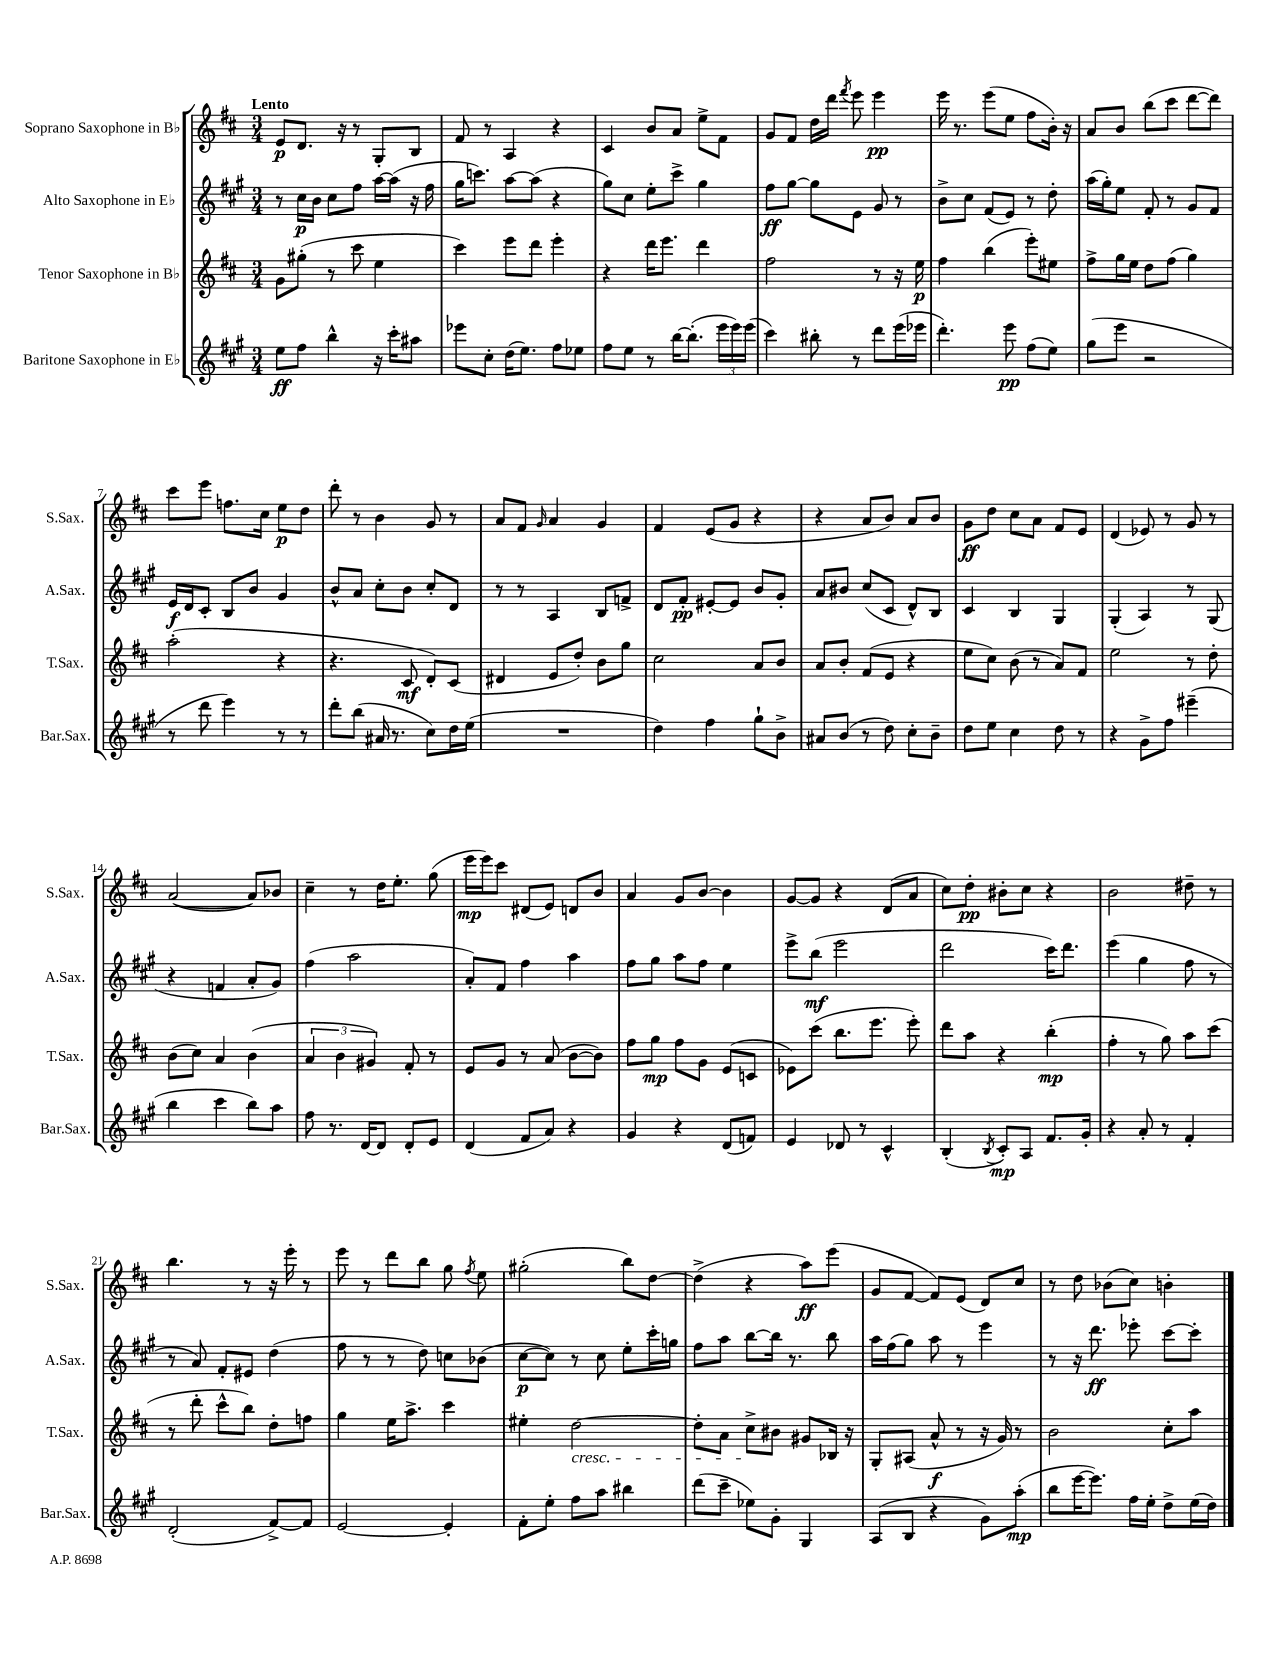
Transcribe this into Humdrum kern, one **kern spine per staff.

**kern	**dynam	**kern	**dynam	**kern	**dynam	**kern	**dynam
*part4	*part4	*part3	*part3	*part2	*part2	*part1	*part1
*staff4	*staff4	*staff3	*staff3	*staff2	*staff2	*staff1	*staff1
*I"Baritone Saxophone in E♭	*	*I"Tenor Saxophone in B♭	*	*I"Alto Saxophone in E♭	*	*I"Soprano Saxophone in B♭	*
*I'Bar.Sax.	*	*I'T.Sax.	*	*I'A.Sax.	*	*I'S.Sax.	*
*clefG2	*	*clefG2	*	*clefG2	*	*clefG2	*
*k[f#c#g#]	*	*k[f#c#]	*	*k[f#c#g#]	*	*k[f#c#]	*
*M3/4	*	*M3/4	*	*M3/4	*	*M3/4	*
=1	=1	=1	=1	=1	=1	=1	=1
!	!	!	!	!	!	!LO:TX:a:B:t=Lento	!
8ee\L	ff	8g\L	.	8r	.	8e/L	p
8ff#\J	.	(8gg#X'\J	.	16cc#\LL	p	8.d/J	.
.	.	.	.	16b\JJ	.	.	.
4bb^^\	.	8r	.	8cc#\L	.	.	.
.	.	.	.	.	.	16r	.
.	.	8ccc#\	.	8ff#\J	.	8r	.
16r	.	4ee\	.	[16aa\LL	.	8G'/L	.
16ccc#'\KL	.	.	.	(16aa\JJ]	.	.	.
8aa#X\J	.	.	.	16r	.	8B/J	.
.	.	.	.	16ff#\	.	.	.
=2	=2	=2	=2	=2	=2	=2	=2
8eee-X\L	.	4ccc#\)	.	16gg#\KL	.	8f#/	.
.	.	.	.	8.cccn\J)	.	.	.
8cc#'\J	.	.	.	.	.	8r	.
(16dd\KL	.	8eee\L	.	[8aa\L	.	4A/	.
8.ee\J)	.	.	.	.	.	.	.
.	.	8ddd\J	.	(8aa\J]	.	.	.
8ff#\L	.	4eee'\	.	4r	.	4r	.
8ee-X\J	.	.	.	.	.	.	.
=3	=3	=3	=3	=3	=3	=3	=3
8ff#\L	.	4r	.	8gg#\L)	.	4c#/	.
8ee\J	.	.	.	8cc#\J	.	.	.
8r	.	16ddd\KL	.	8ee'\L	.	8b/L	.
.	.	8.eee\J	.	.	.	.	.
[16bb\KL	.	.	.	8ccc#^\J	.	8a/J	.
(8.bb'\J]	.	.	.	.	.	.	.
.	.	4ddd\	.	4gg#\	.	8ee^\L	.
24eee\LL	.	.	.	.	.	8f#\J	.
24eee\)	.	.	.	.	.	.	.
(24eee\JJ	.	.	.	.	.	.	.
=4	=4	=4	=4	=4	=4	=4	=4
4ccc#\)	.	2ff#\	.	8ff#\L	ff	8g/L	.
.	.	.	.	[8gg#\J	.	8f#/J	.
8bb#X'\	.	.	.	8gg#\L]	.	16dd\LL	.
.	.	.	.	.	.	16ddd\JJ	.
.	.	.	.	.	.	8qfff#/	.
8r	.	.	.	8e\J	.	8eee\	.
8ddd\L	.	8r	.	8g#/	.	4eee\	pp
(16eee\L	.	16r	.	8r	.	.	.
16eee-X\JJ	.	16ee\	p	.	.	.	.
=5	=5	=5	=5	=5	=5	=5	=5
4.ddd'\)	.	4ff#\	.	8b^\L	.	16eee\	.
.	.	.	.	.	.	8.r	.
.	.	.	.	8cc#\J	.	.	.
.	.	(4bb\	.	(8f#/L	.	(8eee\L	.
8eee\	pp	.	.	8e/J)	.	8ee\J	.
(8ff#\L	.	8eee'\L)	.	8r	.	8ff#\L	.
8ee\J)	.	8ee#X\J	.	8dd'\	.	16b'\Jk)	.
.	.	.	.	.	.	16r	.
=6	=6	=6	=6	=6	=6	=6	=6
(8gg#\L	.	8ff#^\L	.	(16aa\LL	.	8a/L	.
.	.	.	.	16gg#'\J)	.	.	.
8eee\J	.	16gg\L	.	8ee\J	.	8b/J	.
.	.	16ee\JJ	.	.	.	.	.
2r	.	8dd\L	.	8f#'/	.	(8bb\L	.
.	.	(8ff#\J	.	8r	.	8ccc#\J	.
.	.	4gg\)	.	8g#/L	.	[8ddd\L	.
.	.	.	.	8f#/J	.	8ddd\J])	.
!!LO:LB:g=z
=7	=7	=7	=7	=7	=7	=7	=7
8r	.	(2aa'\	.	16e/LL	f	8ccc#\L	.
.	.	.	.	16d/J	.	.	.
8ddd\	.	.	.	8c#'/J	.	8eee\J	.
4eee\)	.	.	.	8B/L	.	8.ffn\L	.
.	.	.	.	8b/J	.	.	.
.	.	.	.	.	.	16cc#\Jk	.
8r	.	4r	.	4g#/	.	8ee\L	p
8r	.	.	.	.	.	8dd\J	.
=8	=8	=8	=8	=8	=8	=8	=8
8ddd'\L	.	4.r	.	8b^^/L	.	8ddd'\	.
(8bb\J	.	.	.	8a/J	.	8r	.
16a#X/	.	.	.	8cc#'\L	.	4b\	.
8.r	.	.	.	.	.	.	.
.	.	8c#/	mf	8b\J	.	.	.
8cc#\L)	.	8d'/L)	.	8cc#'/L	.	8g/	.
16dd\L	.	(8c#/J	.	8d/J	.	8r	.
(16ee\JJ	.	.	.	.	.	.	.
=9	=9	=9	=9	=9	=9	=9	=9
2.r	.	4d#X/	.	8r	.	8a/L	.
.	.	.	.	8r	.	8f#/J	.
.	.	.	.	.	.	16qqg/	.
.	.	8e/L	.	4A/	.	4a/	.
.	.	8dd'/J)	.	.	.	.	.
.	.	8b\L	.	8B/L	.	4g/	.
.	.	8gg\J	.	8fn^/J	.	.	.
=10	=10	=10	=10	=10	=10	=10	=10
4dd\)	.	2cc#\	.	8d/L	.	4f#/	.
.	.	.	.	8f#'/J	pp	.	.
4ff#\	.	.	.	[8e#X'/L	.	(8e/L	.
.	.	.	.	8e#/J]	.	8g/J	.
8gg#`\L	.	8a/L	.	8b/L	.	4r	.
8b^\J	.	8b/J	.	8g#'/J	.	.	.
=11	=11	=11	=11	=11	=11	=11	=11
8a#X/L	.	8a/L	.	8a/L	.	4r	.
(8b/J	.	8b'/J	.	8b#X/J	.	.	.
8r	.	(8f#/L	.	(8cc#/L	.	8a/L	.
8dd\)	.	8e/J	.	8c#/J	.	8b/J)	.
8cc#'\L	.	4r	.	8d^^/L)	.	8a/L	.
8b~\J	.	.	.	8B/J	.	8b/J	.
=12	=12	=12	=12	=12	=12	=12	=12
8dd\L	.	8ee\L	.	4c#/	.	8g\L	ff
8ee\J	.	8cc#\J)	.	.	.	8dd\J	.
4cc#\	.	(8b\	.	4B/	.	8cc#\L	.
.	.	8r	.	.	.	8a\J	.
8dd\	.	8a/L)	.	4G#/	.	8f#/L	.
8r	.	8f#/J	.	.	.	8e/J	.
=13	=13	=13	=13	=13	=13	=13	=13
4r	.	2ee\	.	(4G#'/	.	(4d/	.
8g#^\L	.	.	.	4A/)	.	8e-X/)	.
8ff#\J	.	.	.	.	.	8r	.
(4eee#X~\	.	8r	.	8r	.	8g/	.
.	.	8dd'\	.	(8G#/	.	8r	.
!!LO:LB:g=z
=14	=14	=14	=14	=14	=14	=14	=14
4bb\	.	(8b\L	.	4r	.	([2a/	.
.	.	8cc#\J)	.	.	.	.	.
4ccc#\	.	4a/	.	4fn/	.	.	.
8bb\L)	.	(4b\	.	8a'/L	.	8a/L])	.
8aa\J	.	.	.	8g#/J)	.	8b-X/J	.
=15	=15	=15	=15	=15	=15	=15	=15
8ff#\	.	6a/	.	(4ff#\	.	4cc#~\	.
8.r	.	.	.	.	.	.	.
.	.	6b\	.	.	.	.	.
.	.	.	.	2aa\	.	8r	.
[16d/KL	.	.	.	.	.	.	.
.	.	6g#X/)	.	.	.	.	.
8d/J]	.	.	.	.	.	16dd\KL	.
.	.	.	.	.	.	8.ee'\J	.
8d'/L	.	8f#'/	.	.	.	.	.
8e/J	.	8r	.	.	.	(8gg\	.
=16	=16	=16	=16	=16	=16	=16	=16
(4d/	.	8e/L	.	8a'/L)	.	16eee\LL	mp
.	.	.	.	.	.	16eee\J)	.
.	.	8g/J	.	8f#/J	.	8ccc#\J	.
8f#/L	.	8r	.	4ff#\	.	(8d#X/L	.
8a/J)	.	(8a/	.	.	.	8e/J)	.
4r	.	[8b\L	.	4aa\	.	8dn/L	.
.	.	8b\J])	.	.	.	8b/J	.
=17	=17	=17	=17	=17	=17	=17	=17
4g#/	.	8ff#\L	.	8ff#\L	.	4a/	.
.	.	8gg\J	mp	8gg#\J	.	.	.
4r	.	8ff#\L	.	8aa\L	.	8g/L	.
.	.	8g\J	.	8ff#\J	.	[8b/J	.
(8d/L	.	(8e/L	.	4ee\	.	4b\]	.
8fn/J)	.	8cn/J	.	.	.	.	.
=18	=18	=18	=18	=18	=18	=18	=18
4e/	.	8e-X\L)	.	8eee^\L	.	[8g/L	.
.	.	(8ccc#\J	.	(8bb\J	mf	8g/J]	.
8d-X/	.	8.bb\L	.	2eee\	.	4r	.
8r	.	.	.	.	.	.	.
.	.	8.eee\J	.	.	.	.	.
4c#^^/	.	.	.	.	.	(8d/L	.
.	.	8eee'\)	.	.	.	8a/J	.
=19	=19	=19	=19	=19	=19	=19	=19
(4B'/	.	8ddd\L	.	2ddd\	.	8cc#\L)	.
.	.	8aa\J	.	.	.	8dd'\J	pp
8qB/	.	.	.	.	.	.	.
8c#'/L)	mp	4r	.	.	.	8b#X'\L	.
8A/J	.	.	.	.	.	8cc#\J	.
8.f#/L	.	(4bb'\	mp	16ccc#\KL)	.	4r	.
.	.	.	.	8.ddd\J	.	.	.
16g#'/Jk	.	.	.	.	.	.	.
=20	=20	=20	=20	=20	=20	=20	=20
4r	.	4ff#'\	.	(4eee\	.	2b\	.
8a'/	.	8r	.	4gg#\	.	.	.
8r	.	8gg\)	.	.	.	.	.
4f#'/	.	8aa\L	.	8ff#\	.	8dd#X~\	.
.	.	(8ccc#\J	.	8r	.	8r	.
!!LO:LB:g=z
=21	=21	=21	=21	=21	=21	=21	=21
(2d'/	.	8r	.	8r	.	4.bb\	.
.	.	8ddd'\	.	8a/)	.	.	.
.	.	8ccc#^^\L	.	8f#'/L	.	.	.
.	.	8bb\J)	.	8e#X/J	.	8r	.
[8f#^/L)	.	8dd'\L	.	(4dd\	.	16r	.
.	.	.	.	.	.	16eee'\	.
8f#/J]	.	8ffn\J	.	.	.	8r	.
=22	=22	=22	=22	=22	=22	=22	=22
[2e/	.	4gg\	.	8ff#\	.	8eee\	.
.	.	.	.	8r	.	8r	.
.	.	16ee\KL	.	8r	.	8ddd\L	.
.	.	8.aa^\J	.	.	.	.	.
.	.	.	.	8dd\)	.	8bb\J	.
4e'/]	.	4ccc#\	.	8ccn\L	.	8gg\	.
.	.	.	.	.	.	8qff#/	.
.	.	.	.	(8b-X\J	.	8ee\	.
=23	=23	=23	=23	=23	=23	=23	=23
8f#'\L	.	4ee#X'\	.	[8cc#\L	p	(2gg#X'\	.
8ee'\J	.	.	.	8cc#\J])	.	.	.
!	!	!LO:TX:b:i:t=cresc.	!	!	!	!	!
8ff#\L	.	[2dd\	.	8r	.	.	.
8aa\J	.	.	.	8cc#\	.	.	.
4bb#X\	.	.	.	8ee'\L	.	8bb\L)	.
.	.	.	.	16ccc#'\L	.	[8dd\J	.
.	.	.	.	16ggn\JJ	.	.	.
=24	=24	=24	=24	=24	=24	=24	=24
(8ddd\L	.	8dd'\L]	.	8ff#\L	.	(4dd^\]	.
8ccc#~\J	.	8a\J	.	8aa\J	.	.	.
8ee-X\L)	.	8cc#^\L	.	[8bb\L	.	4r	.
8g#'\J	.	8b#X\J	.	16bb\Jk]	.	.	.
.	.	.	.	8.r	.	.	.
4G#/	.	8g#X/L	.	.	.	8aa\L)	ff
.	.	16B-X/Jk	.	8bb\	.	(8eee\J	.
.	.	16r	.	.	.	.	.
=25	=25	=25	=25	=25	=25	=25	=25
(8A/L	.	8G'/L	.	16aa\LL	.	8g/L	.
.	.	.	.	(16ff#\J	.	.	.
8B/J	.	(8A#X/J	.	8gg#\J)	.	[8f#/J	.
4r	.	8a^^/	f	8aa\	.	8f#/L])	.
.	.	8r	.	8r	.	(8e/J	.
8g#\L)	.	16r	.	4eee\	.	8d/L)	.
.	.	16g/)	.	.	.	.	.
(8aa'\J	mp	8r	.	.	.	8cc#/J	.
=26	=26	=26	=26	=26	=26	=26	=26
8bb\L	.	2b\	.	8r	.	8r	.
[16eee\K	.	.	.	16r	.	8dd\	.
8.eee\J])	.	.	.	8.ddd\	ff	.	.
.	.	.	.	.	.	(8b-X\L	.
16ff#\LL	.	.	.	8eee-X'\	.	8cc#\J)	.
16ee'\JJ	.	.	.	.	.	.	.
8dd^\L	.	8cc#'\L	.	[8ccc#\L	.	4bn'\	.
(16ee\L	.	8aa\J	.	8ccc#'\J]	.	.	.
16dd\JJ)	.	.	.	.	.	.	.
==	==	==	==	==	==	==	==
*-	*-	*-	*-	*-	*-	*-	*-
